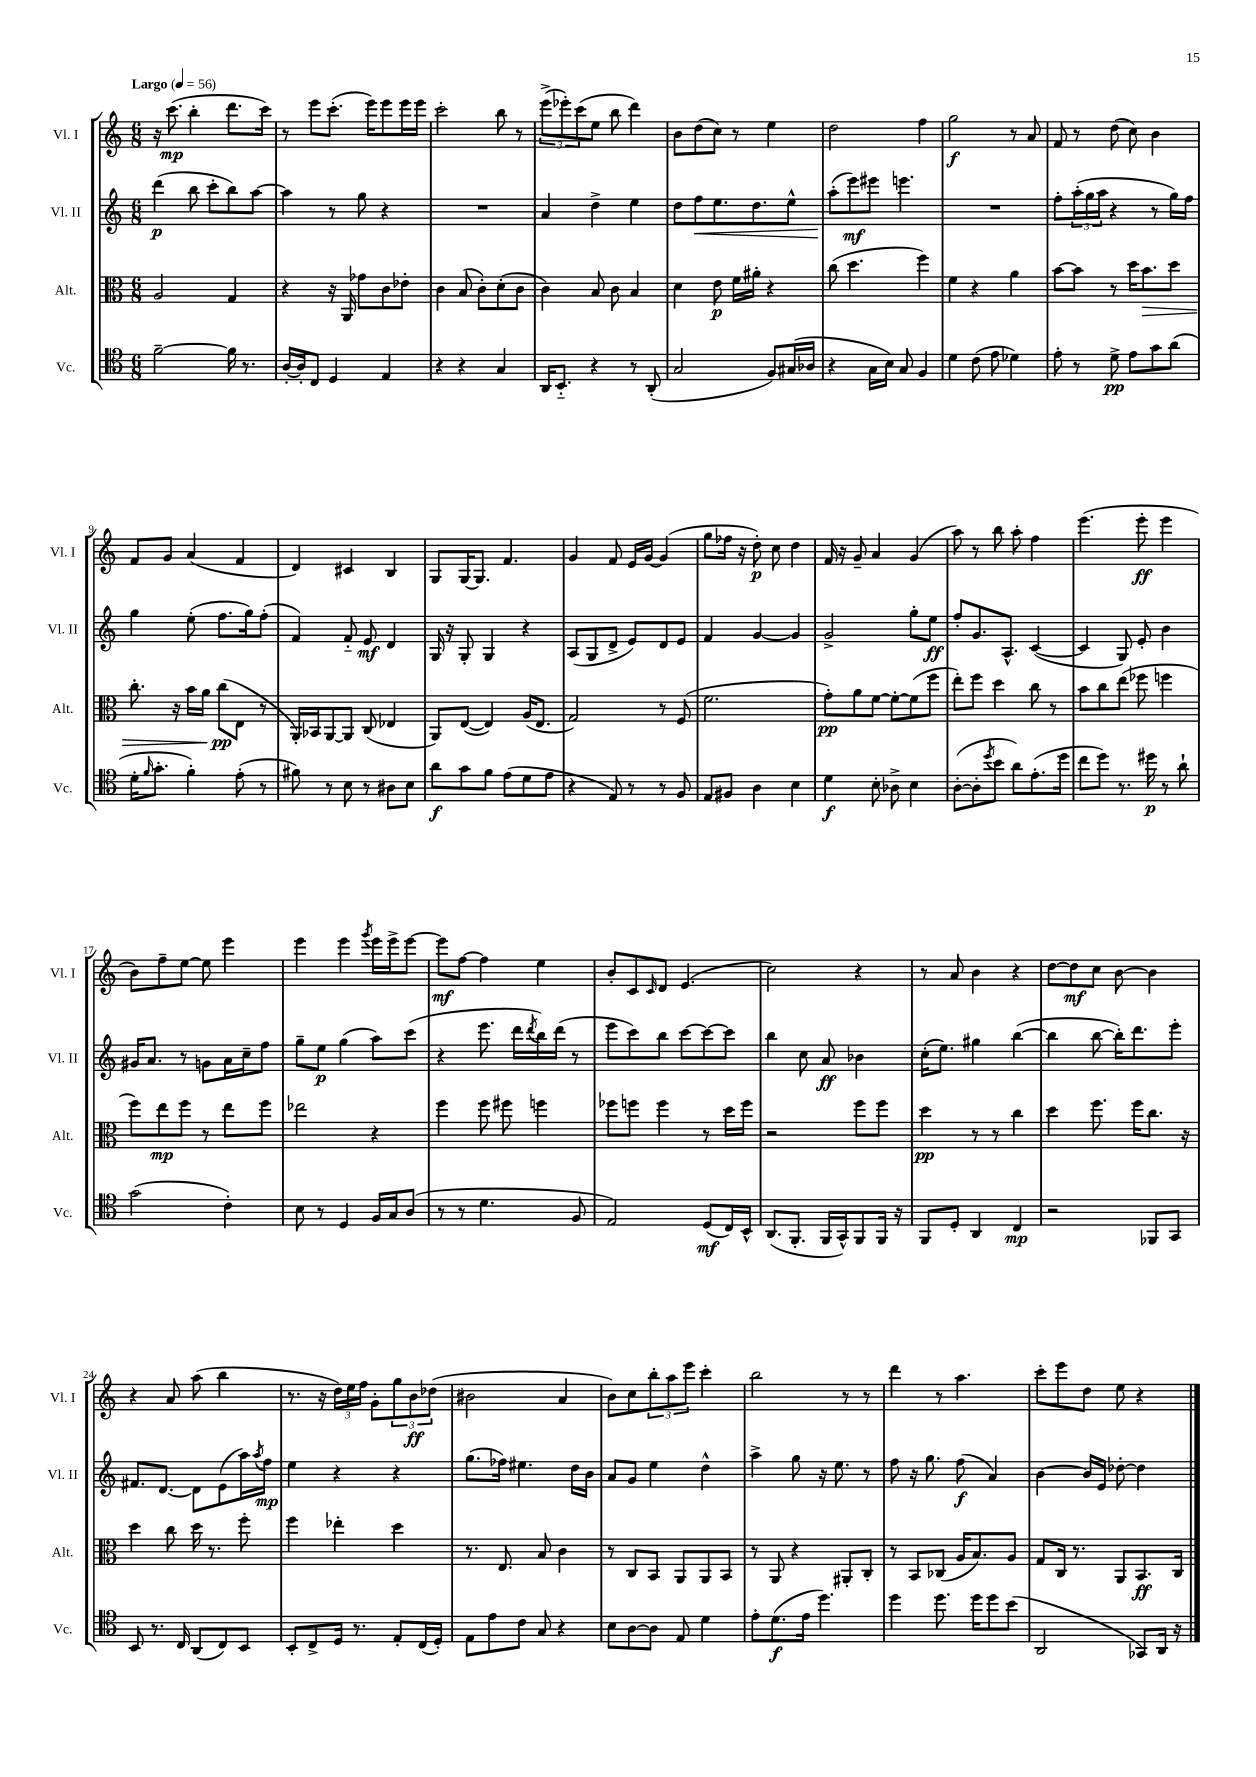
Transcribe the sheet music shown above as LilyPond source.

<<
\new StaffGroup <<
\new Staff = "s0" \with { instrumentName = "Vl. I" shortInstrumentName = "Vl. I" } {
    \clef treble \key c \major \numericTimeSignature \time 6/8 \tempo "Largo" 4 = 56
    r16 c'''8.\mp( b''4-. d'''8. c'''16) |
    r8 e'''8 c'''8.-.( e'''16) e'''8 e'''16 e'''16 |
    c'''2-. b''8 r8 |
    \tuplet 3/2 { e'''8->( ees'''8-.) c'''8( } e''8 b''8 d'''4) |
    b'8 d''8( c''8) r8 e''4 |
    d''2 f''4 |
    g''2\f r8 a'8 |
    f'8 r8 d''8( c''8) b'4 |
    f'8 g'8 a'4( f'4 |
    d'4) cis'4 b4 |
    g8 g16~ g8. f'4. |
    g'4 f'8 e'16 g'16~ g'4( |
    g''8 fes''16 r16 d''8-.\p) c''8 d''4 |
    f'16 r16 g'8-- a'4 g'4( |
    a''8) r8 b''8 a''8-. f''4 |
    e'''4.( e'''8-.\ff e'''4 |
    b'8) f''8-- e''8~ e''8 e'''4 |
    e'''4 e'''4 \acciaccatura { g'''8 } e'''16 e'''16-> e'''8~ |
    e'''8\mf f''8~ f''4 e''4 |
    b'8-. c'8 \grace { c'16 } d'8 e'4.( |
    c''2) r4 |
    r8 a'8 b'4 r4 |
    d''8~ d''8\mf c''8 b'8~ b'4 |
    r4 a'8 a''8( b''4 |
    r8. r16 \tuplet 3/2 { d''16) e''16 f''16 } g'8-. \tuplet 3/2 { g''8 b'8\ff des''8( } |
    bis'2 a'4 |
    b'8) c''8 \tuplet 3/2 { b''8-. a''8 e'''8 } c'''4-. |
    b''2 r8 r8 |
    d'''4 r8 a''4. |
    c'''8-. e'''8 d''8 e''8 r4 \bar "|." |
}
\new Staff = "s1" \with { instrumentName = "Vl. II" shortInstrumentName = "Vl. II" } {
    \clef treble \key c \major \numericTimeSignature \time 6/8
    d'''4\p( b''8 c'''8-. b''8) a''8~ |
    a''4 r8 g''8 r4 |
    R2. |
    a'4 d''4-> e''4 |
    d''8 f''8\< e''8. d''8. e''8-^ |
    a''8-.\!( e'''8\mf) eis'''8 e'''4. |
    R2. |
    f''8-. \tuplet 3/2 { a''16-.( g''16 a''16 } r4 r8 g''16) f''16 |
    g''4 e''8-.( f''8. g''16) f''8-.( |
    f'4) f'8-_ e'8\mf d'4 |
    g16 r16 g8-. g4 r4 |
    a8( g8 d'8-> e'8) d'8 e'8 |
    f'4 g'4~ g'4 |
    g'2-> g''8-. e''8\ff |
    f''8-. g'8. a8.-^ c'4~( |
    c'4 g8) e'8-. b'4 |
    gis'16 a'8. r8 g'8 a'16 c''16-- f''8 |
    g''8-- e''8\p g''4( a''8) c'''8( |
    r4 e'''8. d'''16 \acciaccatura { d'''8 } b''16) d'''16( r8 |
    e'''8 c'''8) b''8 c'''8~ c'''8~ c'''8 |
    b''4 c''8 a'8\ff bes'4 |
    c''16-.( e''8.) gis''4 b''4~( |
    b''4 b''8~ b''16-.) d'''8. e'''8-. |
    fis'8. d'8.~ d'8 e'8( a''16) \acciaccatura { a''8 } f''16\mp |
    e''4 r4 r4 |
    g''8.( fes''16) eis''4. d''16 b'16 |
    a'8 g'8 e''4 d''4-^ |
    a''4-> g''8 r16 e''8. r8 |
    f''8 r16 g''8. f''8\f( a'4) |
    b'4~ b'16 e'16 des''8~-. des''4 \bar "|." |
}
\new Staff = "s2" \with { instrumentName = "Alt." shortInstrumentName = "Alt." } {
    \clef alto \key c \major \numericTimeSignature \time 6/8
    a2 g4 |
    r4 r16 a,16 ges'8 c'8 ees'8-. |
    c'4 b8( c'8-.) d'8-.( c'8 |
    c'4) b8 c'8 b4 |
    d'4 e'8\p f'16 ais'16-. r4 |
    c''8( d''4. f''4) |
    f'4 r4 a'4 |
    b'8~ b'8 r8 d''16 b'8.\> d''8 |
    c''8.-. r16 b'16 a'16 c''8\pp\!( e8 r8 |
    a,16-.) bes,16 a,8~ a,8 c8( ees4 |
    a,8) e8~( e4) a16( e8. |
    g2) r8 f8( |
    f'2. |
    g'8-.\pp) a'8 f'8~ f'8~-. f'8( f''8 |
    e''8-.) f''8 d''4 c''8 r8 |
    b'8 c''8 e''8( fes''8 f''4 |
    f''8) e''8\mp f''8 r8 e''8 f''8 |
    ees''2 r4 |
    f''4 f''8 fis''8 f''4 |
    fes''8 f''8 f''4 r8 d''16 f''16 |
    r2 f''8 f''8 |
    d''4\pp r8 r8 c''4 |
    d''4 f''8. f''16 c''8. r16 |
    d''4 c''8 d''16 r8. f''8-. |
    f''4 ees''4-. d''4 |
    r8. e8. b8 c'4 |
    r8 c8 b,8 a,8 a,8 b,8 |
    r8 a,8 r4 ais,8-. c8-. |
    r8 b,8 ces8( a16 b8.) a8 |
    g8 c16 r8. a,8 b,8.\ff c16 \bar "|." |
}
\new Staff = "s3" \with { instrumentName = "Vc." shortInstrumentName = "Vc." } {
    \clef tenor \key c \major \numericTimeSignature \time 6/8
    f'2~-- f'16 r8. |
    a16~-. a16-. c8 d4 e4 |
    r4 r4 g4 |
    a,16 b,8.-_ r4 r8 a,8-.( |
    g2 f8) gis16( aes16 |
    r4 g16 b16) g8 f4 |
    d'4 c'8( e'8 des'4) |
    e'8-. r8 d'8->\pp e'8 g'8 a'8( |
    d'16-. \grace { f'16 } g'8.-. f'4-.) e'8-.( r8 |
    fis'8) r8 b8 r8 ais8 b8 |
    a'8\f g'8 f'8 e'8( d'8 e'8 |
    r4 e8) r8 r8 f8 |
    e8 fis8 a4 b4 |
    d'4\f b8-. aes8-> b4 |
    a8~-.( a8-. \acciaccatura { d''8 } b'8 a'8) e'8.-.( d''16 |
    c''8 d''8) r8. dis''16\p r8 a'8-! |
    g'2( c'4-.) |
    b8 r8 d4 f16 g16 a8( |
    r8 r8 d'4. f8 |
    e2) d8\mf( c16) b,16-^ |
    a,8.( f,8.-. f,16 g,16-^) f,8 f,16 r16 |
    f,8 d8-. a,4 c4\mp |
    r2 fes,8 g,8 |
    b,8 r8. c16 a,8( c8) b,8 |
    b,8-. c8-> d16 r8. e8-. c16( d16-.) |
    e8 e'8 c'8 g8 r4 |
    b8 a8~ a8 e8 d'4 |
    e'8-. d'8.\f( e'16 d''4.) |
    d''4 d''8. d''16 d''8 b'8( |
    a,2 ges,8) a,16 r16 \bar "|." |
}
>>
>>
